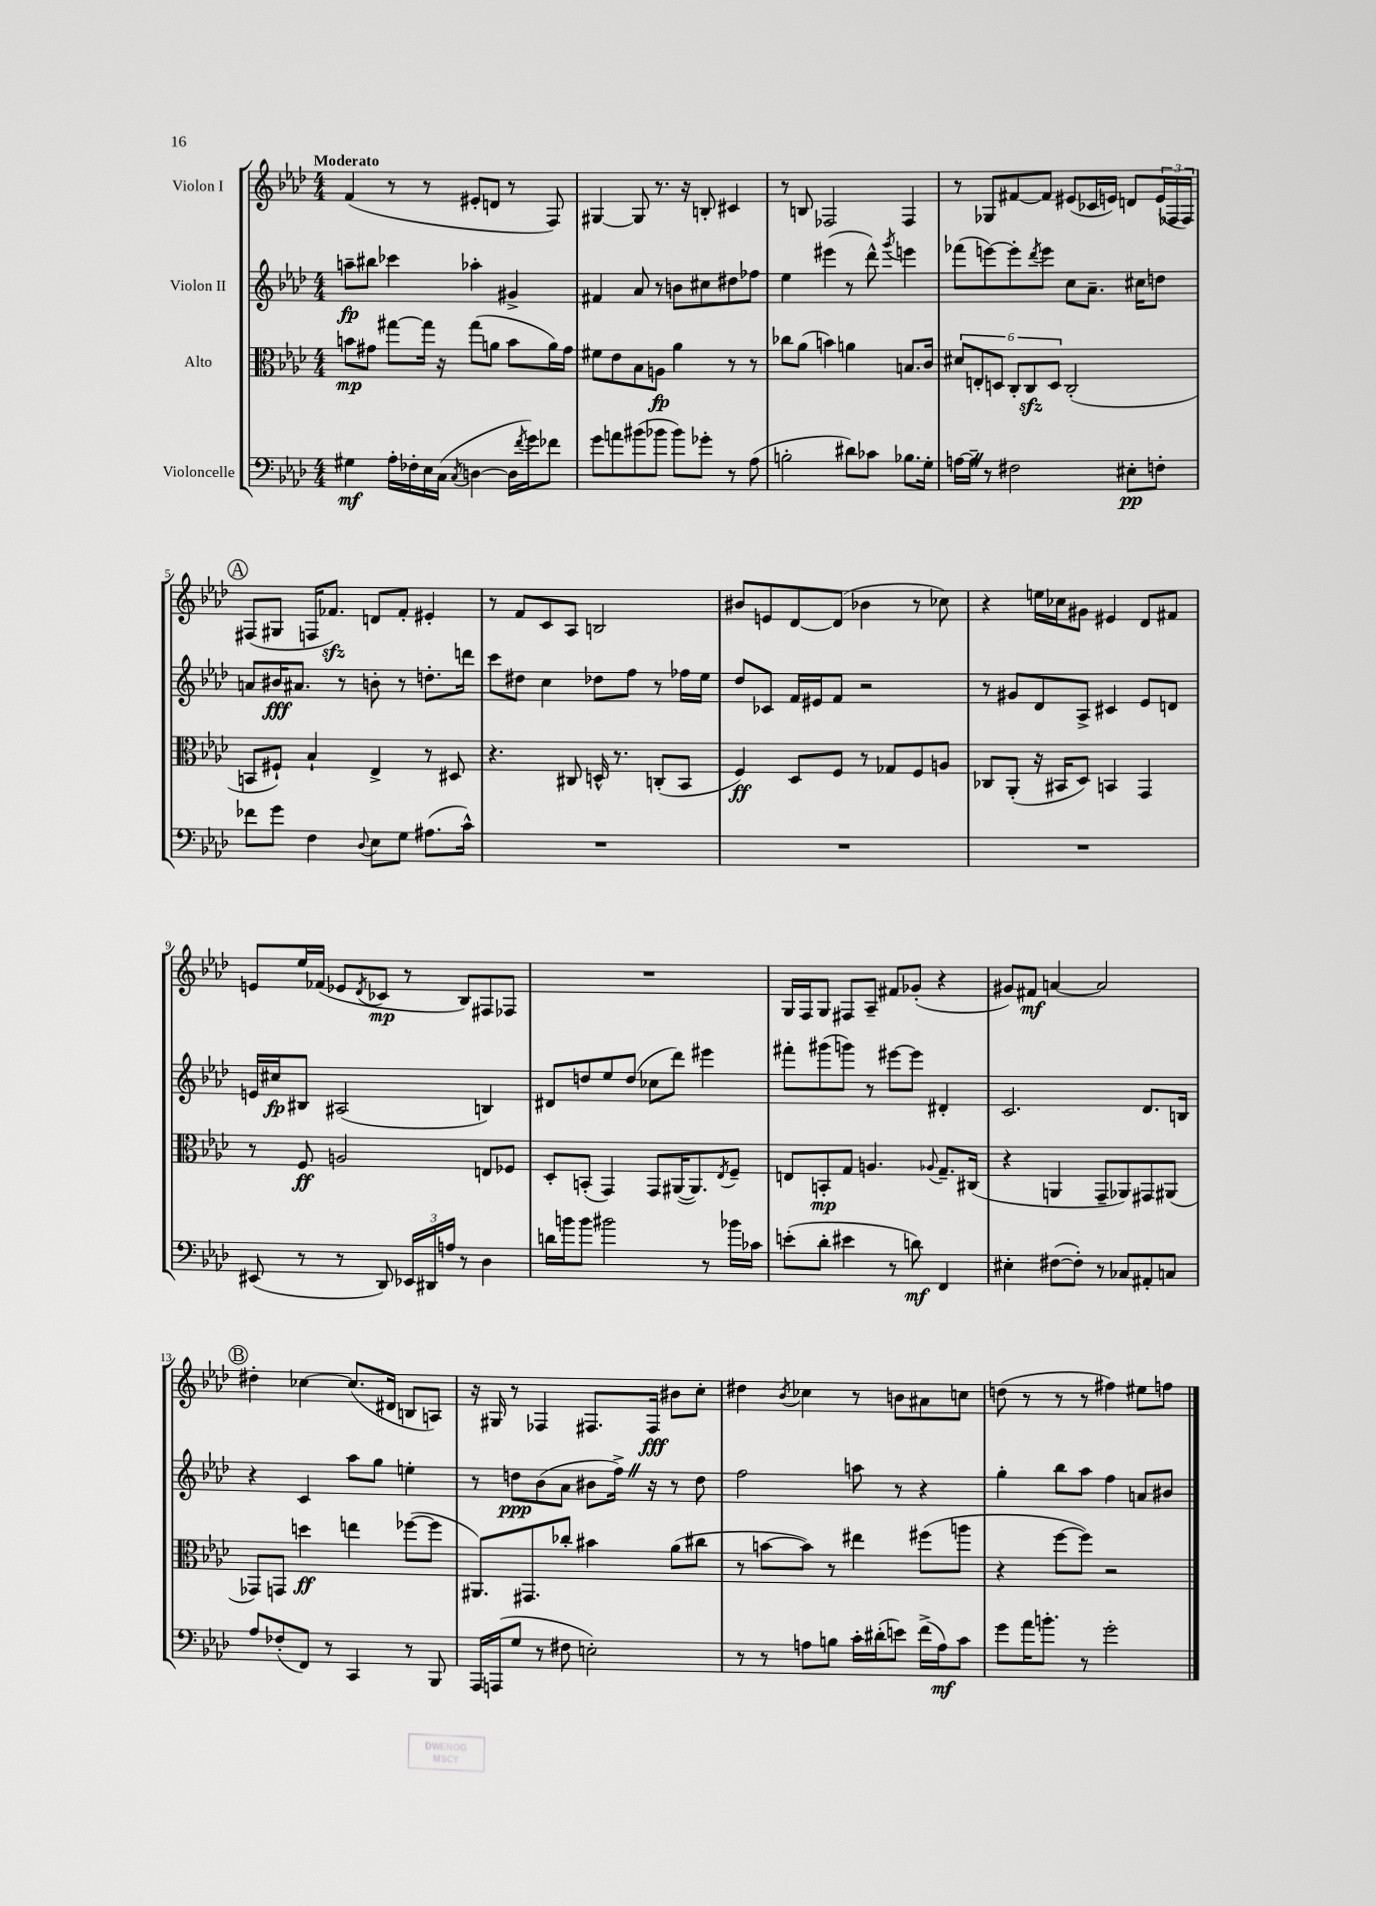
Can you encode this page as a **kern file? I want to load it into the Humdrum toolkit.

**kern	**kern	**kern	**kern
*staff4	*staff3	*staff2	*staff1
*clefF4	*clefC3	*clefG2	*clefG2
*k[b-e-a-d-]	*k[b-e-a-d-]	*k[b-e-a-d-]	*k[b-e-a-d-]
*M4/4	*M4/4	*M4/4	*M4/4
4G#\	8b\L	8aa~\L	(4f/
.	8g#\J	8bb#\J	.
16A-'\LL	[8gg#\L	4ccc-\	8r
16F-'\	.	.	.
16E-\	16gg#\]Jk	.	8r
(16C\JJ	16r	.	.
8qC/	.	.	.
[4D\	(8gg#\L	4aa-'\	8e#'/L
.	8a\J	.	8d/J
16D\]LL	8b\L	4g#^/	8r
8qf/	.	.	.
16g\J)	.	.	.
8f-\J	16a\L)	.	8F/)
.	16g#\JJ	.	.
=	=	=	=
8g\L	8f#\L	4f#/	[4G#/
8a\	8e-\	.	.
(8b#\	8B-\	8a-/	8G#/]
8b-\J	8A\J	8r	8.r
8b-\L)	4a-\	8b\L	.
.	.	.	16r
8g-'\J	.	8cc#\	8B'/
8r	8r	8dd#\	4c#/
(8A-\	8r	8ff-\J	.
=	=	=	=
2B'\	8cc-\L	4ee-\	8r
.	(8a-\J	.	8B/
.	4b\)	(4eee#\	2F-/
8d#\L)	4a\	8r	.
8c-\J	.	8ddd-^^\)	.
.	.	8qggg/	.
8.B-\L	8.B/L	4eee\	4F-/
16G'\Jk	16c/Jk	.	.
=	=	=	=
[16A\LL	12d#/L	(8fff-\L	8r
16A~\]JJ	.	.	.
.	12E'/	.	.
8r	.	[8eee\)	8G-/L
.	12D/J	.	.
2F#\	12C'/L	8eee'\]	[8f#/
.	12C/	.	.
.	.	8qddd-/	.
.	.	8eee\J	8f#/]J
.	12D/J	.	.
.	(2C'/	8cc\L	(8e#/L
.	.	8.a-~\J	16c-/L
.	.	.	16e/JJ)
8E#'\L	.	.	8d/L
.	.	16cc#\LK	.
8F'\J	.	8dd\J	(24e/L
.	.	.	24F-/
.	.	.	24F-/JJ)
=	=	=	=
8f-\L	8BB/L	8a/L	(8F#/L
8g\J	8F#`/J)	16b#/K	8G#/J
.	.	8.a#/J	.
4F\	4B-`/	.	16F/LK
.	.	.	8.f-/J)
.	.	8r	.
8qqD-/	.	.	.
8E-\L	4E-^/	8b'\	8d/L
8G\J	.	8r	8f-'/J
(8.A#\L	8r	8.dd'\L	4e#'/
.	8D#/	.	.
16c^^\Jk)	.	16ddd\Jk	.
=	=	=	=
1r	4.r	8ccc\L	8r
.	.	8dd#\J	8f/L
.	.	4cc\	8c/
.	8C#/	.	8A-/J
.	16D^^/	8dd-\L	2B/
.	8.r	.	.
.	.	8ff\J	.
.	(8C'/L	8r	.
.	8BB-/J	16ff-\LL	.
.	.	16ee-\JJ	.
=	=	=	=
1r	4F/)	8dd-/L	8b#/L
.	.	8c-/J	8e/
.	8D-/L	16f/LL	[8d-/
.	.	16e#/J	.
.	8F/J	8f/J	(8d-/]J
.	8r	2r	4b-\
.	8G-/L	.	.
.	8F/	.	8r
.	8A/J	.	8cc-\)
=	=	=	=
1r	8C-/L	8r	4r
.	(8AA-'/J	8g#/L	.
.	16r	8d-/	16ee\LL
.	16BB#/LK	.	16cc-\J
.	8D-/J)	8A-^/J	8g#\J
.	4BB/	4c#/	4e#/
.	4GG/	8e-/L	8d-/L
.	.	8d/J	8f#/J
=	=	=	=
(8EE#/	8r	16e/LL	8e/L
.	.	16cc#/J	.
8r	8F/	8B#/J	16ee-/L
.	.	.	(16f-/JJ
8r	2A/	(2A#/	8e-/L
.	.	.	8qd-/
8DD-/)	.	.	8c-/J
24EE-/LL	.	.	8r
24DD#/	.	.	.
24A/JJ	.	.	.
8r	.	.	8B-/L)
4D-\	8E/L	4B/)	8F#/
.	8F-/J	.	8F-/J
=	=	=	=
16d\LL	8D-'/L	8d#/L	1r
16b\J	.	.	.
8b\J	(8BB'/J	8dd/	.
2b#\	4GG/)	8ee-/	.
.	.	(8dd/J	.
.	8GG/L	8cc-\L	.
.	([16AA#/K	8ddd-\J)	.
.	8.AA#/])	.	.
8r	.	4eee#\	.
.	8qE-/	.	.
16b-\LL	8F~/J	.	.
16c-\JJ	.	.	.
=	=	=	=
(8e'\L	8E/L	8fff#'\L	16G/LL
.	.	.	16F/J
8d-'\J	8BB'/	(8ggg#\	8G/J
4e#\	8G/J	8ggg\J)	8F#/L
.	4.A/	8r	8A-~/J
8r	.	[8eee#\L	8f#/L
8d\)	.	8eee#\]J	(8g-'/J
.	8qqA-/	.	.
4FF/	8.G~/L	4d#'/	4r
.	(16C#/Jk	.	.
=	=	=	=
4E#'\	4r	2.c/	8g#/L)
.	.	.	8f#/J
([8F#\L	4AA/	.	[4a/
8F#'\]J)	.	.	.
8r	8GG~/L	.	2a/]
8C-/L	8AA-/)	.	.
8AA#'/	8GG#/	8.d-/L	.
8C/J	(8AA#/J	.	.
.	.	16B/Jk	.
=	=	=	=
8A-/L	8GG-/L)	4r	4dd#'\
(8F-'/	8GG/J	.	.
8FF/J)	4dd\	4c/	[4cc-\
8r	.	.	.
4CC/	4ee\	8aa-\L	(8.cc-/]L
.	.	8gg\J	.
.	.	.	16d#/Jk
8r	([8ff-\L	4ee'\	8B/L
8BBB-/	8ff-\]J	.	8A/J)
=	=	=	=
16AAA-/LL	8.AA#/L)	8r	16r
(16AAA/J	.	.	16G#/
8G/J	.	8dd\L	8r
.	8.GG#/	.	.
8r	.	(8b-\	4F-/
8F#\	8cc-'/J	8a-\J	.
2E'\)	4b#\	8b#\L	8.F#/L
.	.	16ff^\Jk)	.
.	.	16r	16F#/Jk
.	(8a-\L	8r	8b#\L
.	8cc#\J	8dd\	8cc'\J
=	=	=	=
8r	8r	2ff\	4dd#\
8r	[8b\L	.	.
.	.	.	8qb-/
8A\L	8b\]J)	.	4cc-\
8B\J	8r	.	.
16c'\LL	4ee#\	8aa\	8r
(16d#'\J	.	.	.
8e\J)	.	8r	8b\L
(16f^\LL	(8ff#\L	4r	8a#\
16A\J)	.	.	.
8c\J	8aa\J	.	8cc\J
=	=	=	=
8g\L	4r	4gg'\	(8dd\
16a-\K	.	.	8r
8.b'\J	.	.	.
.	[8ff\L	8bb-\L	8r
8r	8ff\]J)	8aa-\J	8r
2g'\	2r	4ff\	4ff#\)
.	.	8a/L	8ee#\L
.	.	8b#/J	8ff\J
==	==	==	==
*-	*-	*-	*-
